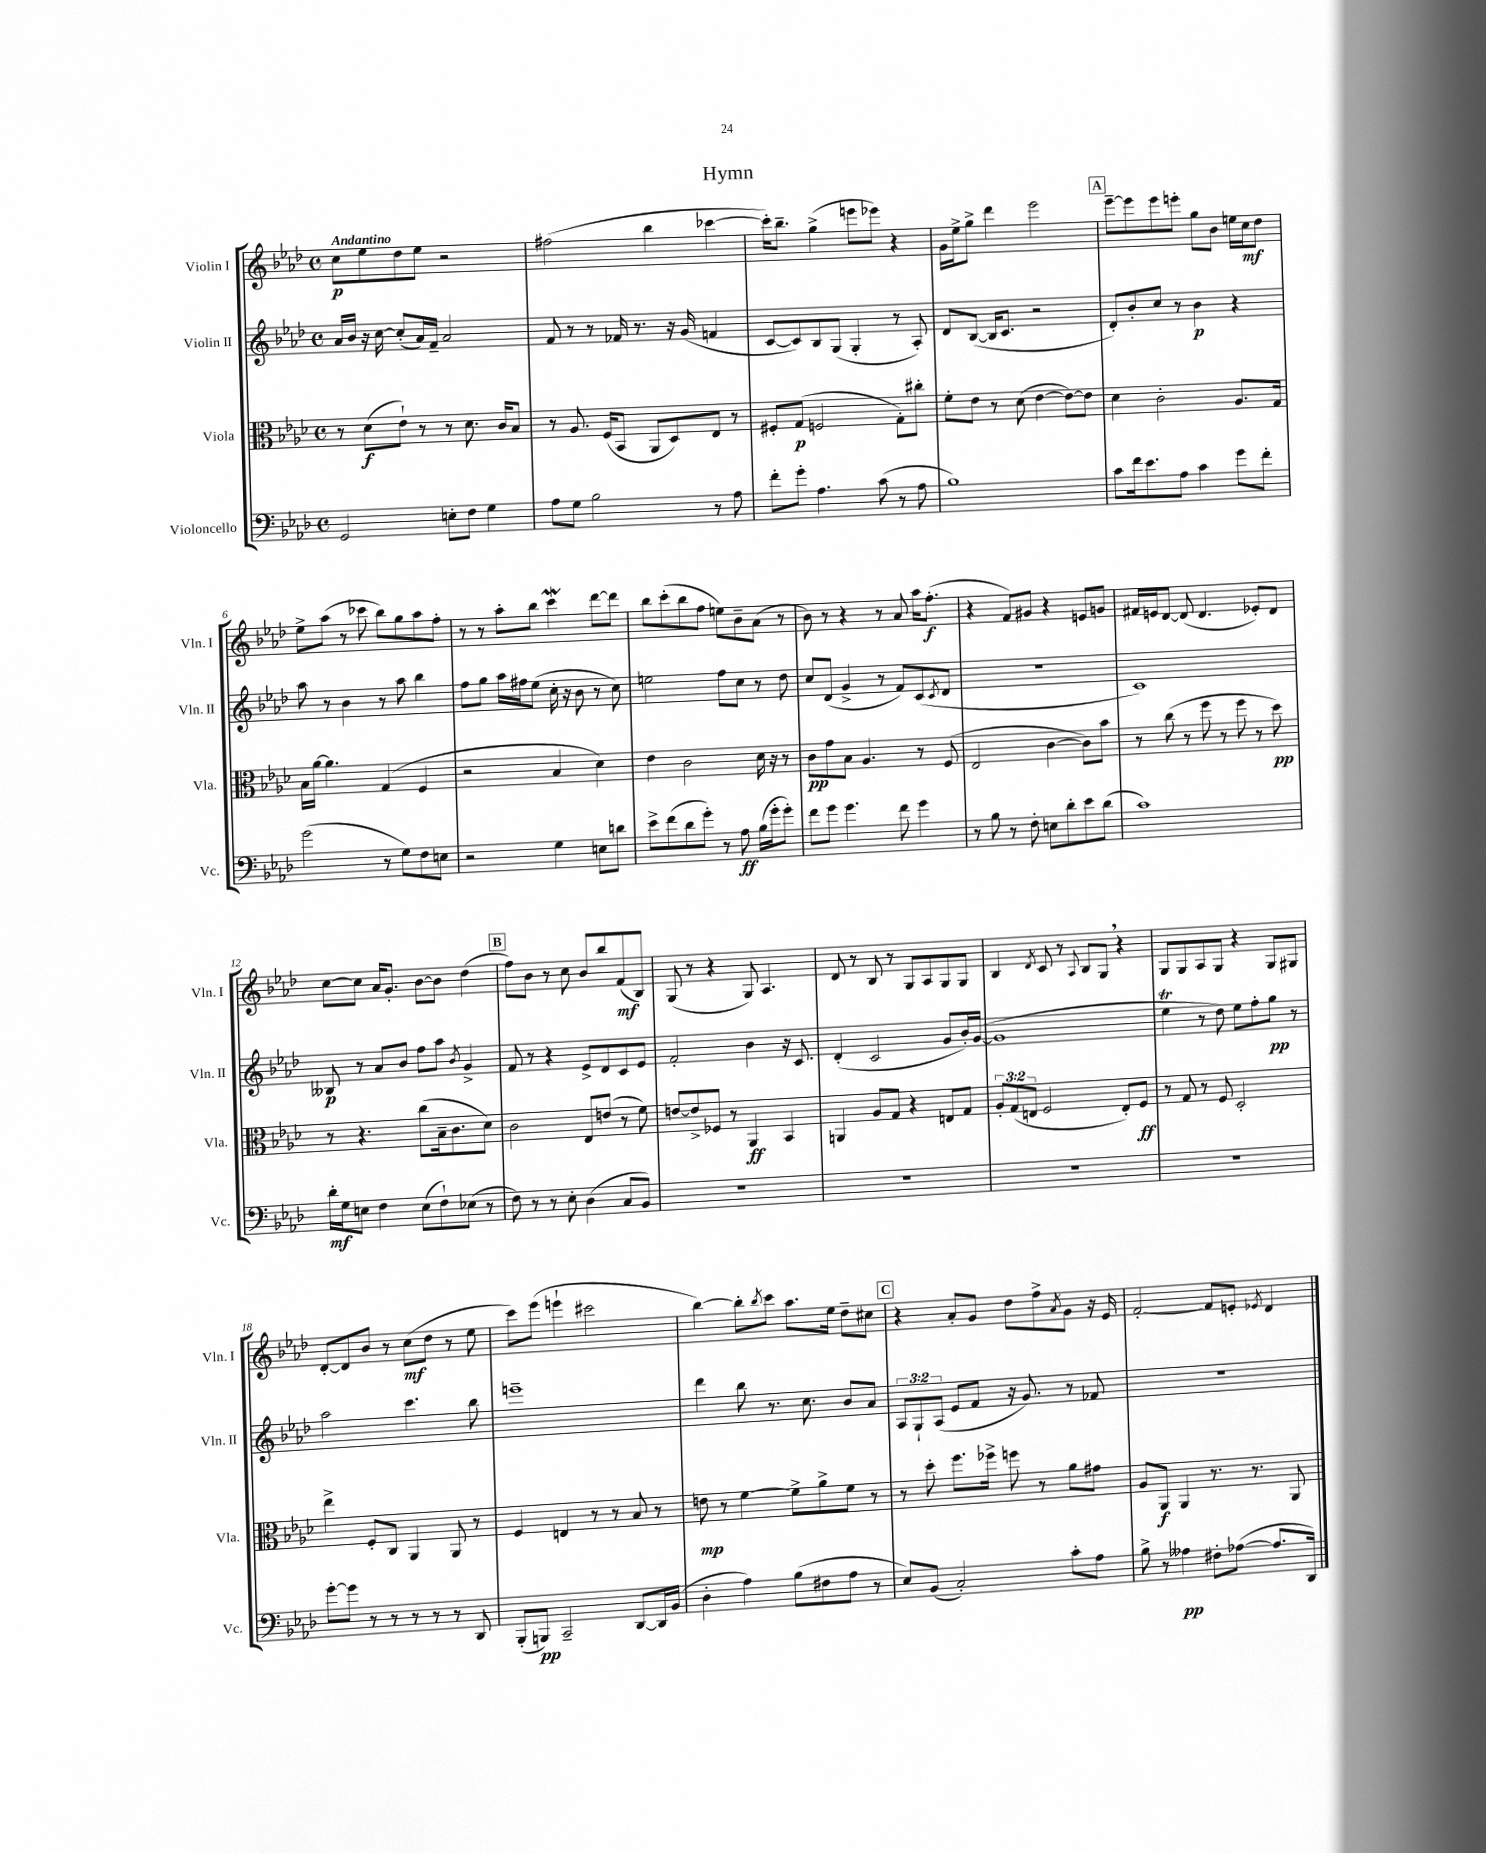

**kern	**kern	**kern	**kern
*staff4	*staff3	*staff2	*staff1
*clefF4	*clefC3	*clefG2	*clefG2
*k[b-e-a-d-]	*k[b-e-a-d-]	*k[b-e-a-d-]	*k[b-e-a-d-]
*M4/4	*M4/4	*M4/4	*M4/4
*met(c)	*met(c)	*met(c)	*met(c)
2GG	8r	16a-	8cc
.	.	16b-	.
.	(8d-	16r	8ee-
.	.	[16cc	.
.	8e-`)	(8cc']	8dd-
.	8r	16a-)	8ee-
.	.	16f~	.
8E'	8r	2a-	2r
8F	8.d-	.	.
4G	.	.	.
.	16c	.	.
.	8B-	.	.
=	=	=	=
8A-	8r	8f	(2ff#
8G	8.A-	8r	.
2B-	.	8r	.
.	(16F	.	.
.	8BB-	16f-	.
.	.	8.r	.
.	8AA-	.	4bb-
.	8D-)	16r	.
.	.	(16g	.
8r	8E-	4f	[4ccc-
8A-	8r	.	.
=	=	=	=
8f'	8F#'	[8c	16ccc-'])
.	.	.	8.bb-~
8g'	(8G	8c])	.
4.A-	2F	8B-	(4gg^
.	.	(8G	.
.	.	4G'	8eee
(8c	.	.	8eee-)
8r	8G')	8r	4r
8A-	8cc#'	8A-')	.
=	=	=	=
1B-)	8f'	8d-	16g
.	.	.	16ee-^
.	8e-	([8B-	8gg^
.	8r	16B-]	4ddd-
.	.	8.c	.
.	(8d-	.	.
.	[4e-	2r	2eee-
.	8e-_)	.	.
.	8e-]	.	.
=	=	=	=
8c	4d-	8d-')	[8eee-~
16f	.	8b-'	8eee-]
8.e-	.	.	.
.	2c'	8cc	8eee-
8A-	.	8r	8eee'
4c	.	4b-	8gg
.	.	.	8b-
8g	8.A-	4r	16ee
.	.	.	16cc
8f'	.	.	8dd-
.	16G	.	.
=	=	=	=
(2g	16B-	8aa-	8ee-^
.	[16a-	.	.
.	4.a-]	8r	(8aa-
.	.	4b-	8r
.	.	.	8ccc-
8r	(4G	8r	8bb-)
8G)	.	8aa-	8gg
8F	4F	4bb-	8aa-
8E	.	.	8ff'
=	=	=	=
2r	2r	8ff	8r
.	.	8gg	8r
.	.	16aa-	8aa-'
.	.	16ff#	.
.	.	(8ee-	8bb-
4G	4B-	16cc'	4ccc
.	.	16r	.
.	.	8b-	.
8E	4d-)	8r	[8ddd-
8d	.	8cc)	8ddd-]
=	=	=	=
8e-^	4e-	2ee	8bb-
(8f	.	.	(8ccc'
8d-	2c	.	8bb-
8g')	.	.	8ff
8r	.	8ff	8ee)
8A-	.	8cc	8b-~
(16B-	16d-	8r	(8a-
16g'	16r	.	.
8g')	8r	8dd-	8r
=	=	=	=
8f	8c	8cc	8b-)
8g	8g	(8d-	8r
4.g	8B-	4g^	4r
.	4.A-	.	.
.	.	8r	8r
8f	.	8f)	8a-
4g	8r	(8c	16aa-
.	.	.	(8.ff'
.	.	8qc	.
.	(8F	8d-	.
=	=	=	=
8r	2E-	1r	4r
8B-	.	.	.
8r	.	.	8f)
8F'	.	.	8g#
8E	[4c	.	4r
8d-'	.	.	.
8e-	8c])	.	8e
(8d-	8b-	.	8g
=	=	=	=
1c)	8r	1c)	16f#
.	.	.	16e
.	(8cc	.	[8d-
.	8r	.	(8d-]
.	8ff	.	4.d-
.	8r	.	.
.	8ff	.	.
.	8r	.	8e-')
.	8dd-)	.	8d-
=	=	=	=
16d-'	8r	8B--	[8cc
16G	.	.	.
8E	4.r	8r	8cc]
4F	.	8a-	16a-
.	.	.	8.g'
.	.	8b-	.
(8E	(8cc	8ff	[8b-
8F`)	16B-~	8aa-	8b-]
.	8.c	.	.
.	.	8qb-	.
(8E-	.	4g^	(4dd-
8r	8d-)	.	.
=	=	=	=
8F)	2c	8f	8ff)
8r	.	8r	8b-
8r	.	4r	8r
8E-'	.	.	8cc
(4D-	8E-	8e-^	8b-
.	(8e	8d-	8bb-
8C	8r	8c	(8f
8BB-)	8f)	8e-	8B-)
=	=	=	=
1r	[8e	2f'	(8G
.	8e^]	.	8r
.	8F-	.	4r
.	8r	.	.
.	4AA-	4b-	8G)
.	.	.	4.A-
.	4BB-	16r	.
.	.	8.c	.
=	=	=	=
1r	4AA	(4d-'	8d-
.	.	.	8r
.	8A-	2c	8B-
.	8G	.	8r
.	4r	.	8G
.	.	.	8A-
.	8E	8g	8G
.	8G	16b-')	8G
.	.	([16g	.
=	=	=	=
1r	12A-'	1g]	4B-
.	(12G	.	.
.	12E	.	.
.	.	.	8qd-
.	2F	.	8c
.	.	.	8r
.	.	.	8qqA-
.	.	.	8B-
.	.	.	8G
.	8E')	.	4r
.	8F	.	.
=	=	=	=
1r	8r	4ee-	8G
.	8G	.	8G
.	8r	8r	8A-
.	8F	8dd-)	8G
.	2D-'	8ee-	4r
.	.	8ff'	.
.	.	8gg	8G
.	.	8r	8G#
=	=	=	=
[8g'	4ee-^	2aa-	[8d-'
8g]	.	.	8d-]
8r	8F'	.	8b-
8r	8C	.	8r
8r	4AA-	4.ccc	(8cc
8r	.	.	8dd-
8r	8AA-	.	8r
8DD-	8r	8bb-	8ee-
=	=	=	=
(8BBB-'	4F	1eee~	8ccc)
8BBB)	.	.	(8eee-
2CC~	4E	.	4eee`
.	8r	.	2ccc#
.	8r	.	.
[8DD-	8B-	.	.
16DD-]	8r	.	.
(16BB-	.	.	.
=	=	=	=
4D-'	8e	4ddd-	[4bb-)
.	8r	.	.
4A-)	[4f	8bb-	8bb-']
.	.	.	8qbb-
.	.	8.r	8ccc
(8B-	8f^]	.	8.aa-
.	.	8.cc	.
8F#	8a-^	.	.
.	.	.	16ee-
8A-	8f	8b-	8dd-~
8r	8r	8a-	8cc#
=	=	=	=
8E-)	8r	12A-	4r
.	.	12G`	.
(8BB-	8dd-'	.	.
.	.	(12A-	.
2C')	8.ff	8e-	8a-'
.	.	8f	8g
.	16ff-^	.	.
.	8ff	16r	8dd-
.	.	8.g)	.
.	8r	.	8ff^
.	.	.	8qa-
8c'	8a-	8r	8g
8A-	8g#	8f-	16r
.	.	.	16e-
=	=	=	=
8B-^	8A-	1r	[2f'
8r	8AA-	.	.
4A--	4AA-	.	.
8F#'	8.r	.	8f]
([8A-	.	.	8e'
.	8.r	.	.
.	.	.	8qe-
8.A-]	.	.	4d-
.	8AA-	.	.
16DD-)	.	.	.
==	==	==	==
*-	*-	*-	*-
